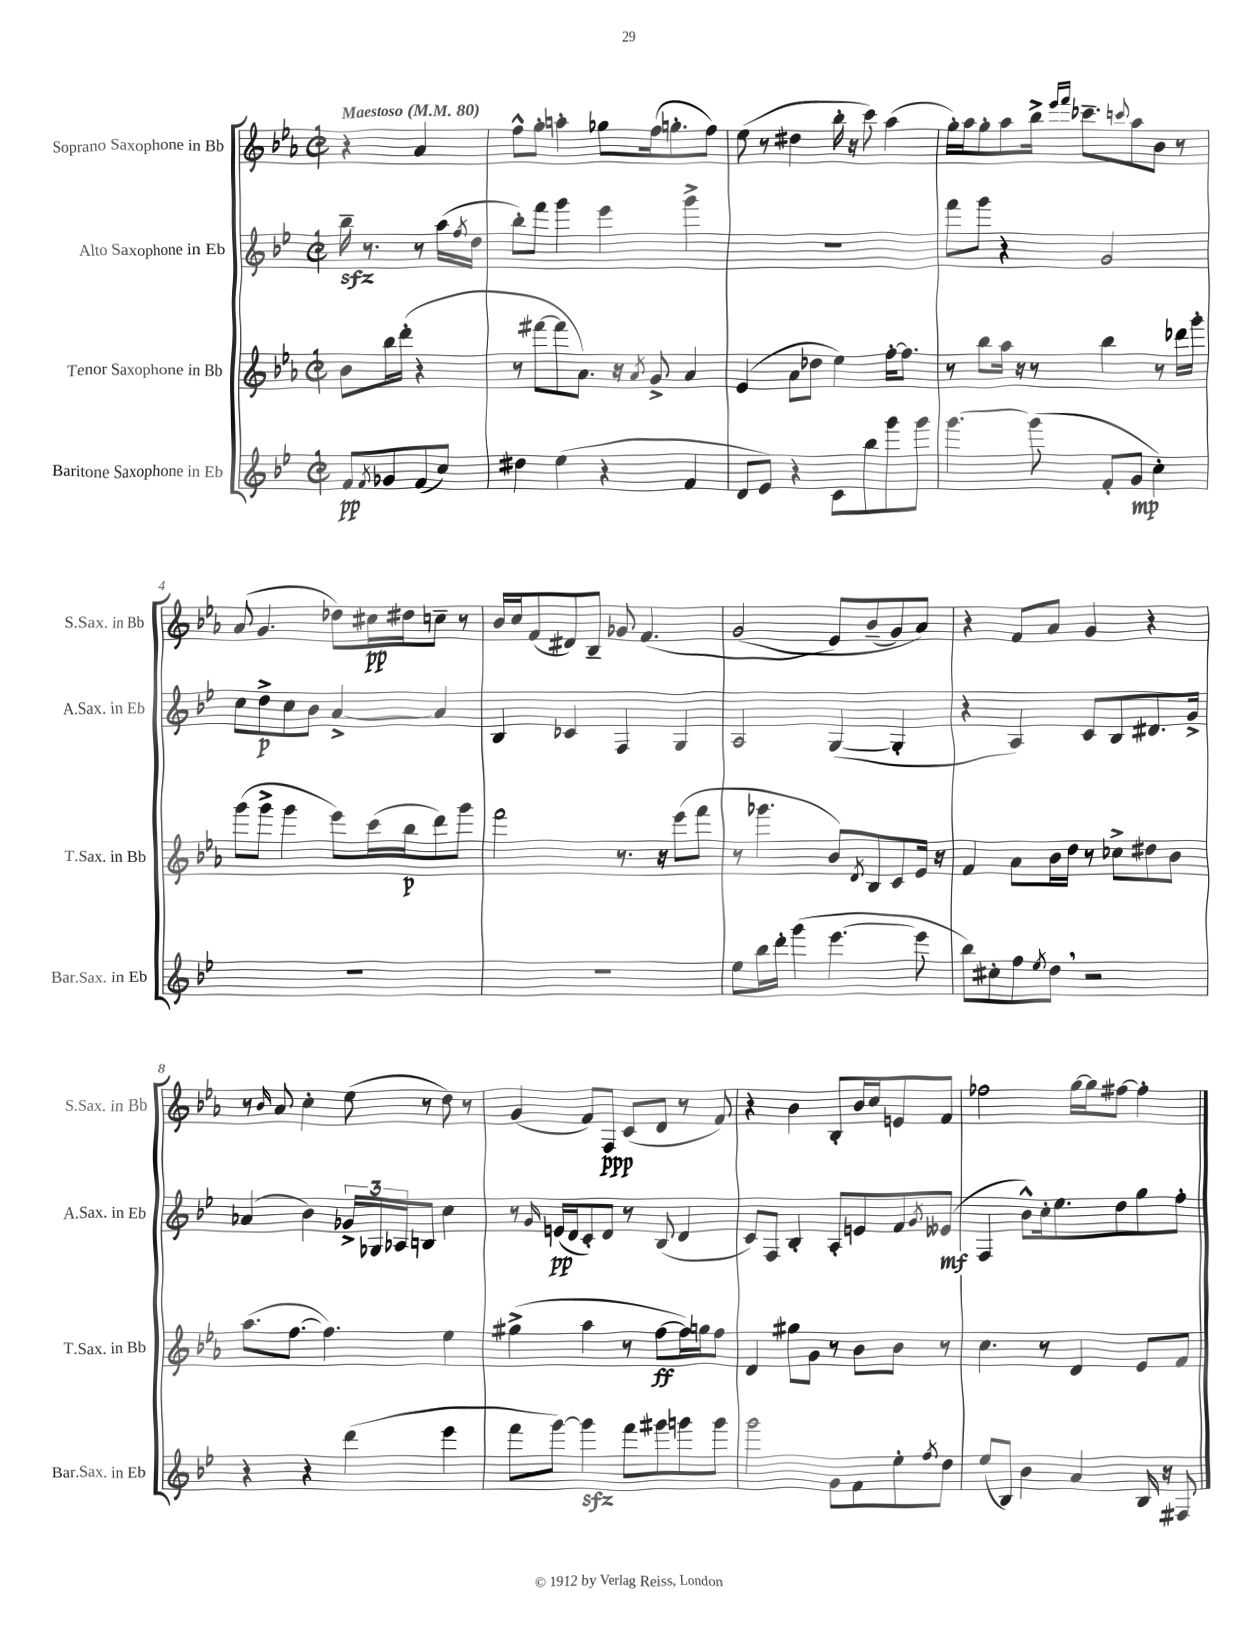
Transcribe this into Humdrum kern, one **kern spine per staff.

**kern	**kern	**kern	**kern
*staff4	*staff3	*staff2	*staff1
*clefG2	*clefG2	*clefG2	*clefG2
*k[b-e-]	*k[b-e-a-]	*k[b-e-]	*k[b-e-a-]
*M2/2	*M2/2	*M2/2	*M2/2
*met(c|)	*met(c|)	*met(c|)	*met(c|)
*MM80	*MM80	*MM80	*MM80
8f	8b-	16bb-~	4r
.	.	8.r	.
8qf	.	.	.
8g-	16bb-	.	.
.	(16ddd'	.	.
(8f	4r	8r	4a-
8cc)	.	(16aa	.
.	.	8qff	.
.	.	16dd	.
=	=	=	=
4dd#	8r	8bb-')	8ff^^
.	[8fff#	8fff	8gg'
(4ee-	8fff#]	4ggg	4aa'
.	8.a-)	.	.
4r	.	4eee-	8gg-
.	16r	.	.
.	8qa-	.	.
.	8g^	.	(16ff
.	.	.	8.gg'
4f	4a-	4ggg^	.
.	.	.	8ff)
=	=	=	=
8d	(4e-	1r	(8ee-
8e-)	.	.	8r
4r	8a-	.	4dd#
.	8dd-	.	.
8c	4ee-)	.	16bb-'
.	.	.	16r
8bb-	.	.	8ccc)
8ggg	[16ff'	.	(4aa-
.	8.ff]	.	.
8ggg	.	.	.
=	=	=	=
[4.ggg	8r	8fff	16gg')
.	.	.	16aa-
.	8bb-	8ggg	8gg'
.	16aa-	4r	8aa-
.	16r	.	.
(8ggg]	8r	.	16bb-^
.	.	.	16qqeee-
.	.	.	16qqfff
.	.	.	8.ccc-~
8f'	4bb-	2g	.
.	.	.	8qqccc
8g	.	.	8aa-
4cc')	8r	.	8b-
.	16ddd-	.	8r
.	16ggg'	.	.
=	=	=	=
1r	(8ggg	8cc	(8a-
.	8ggg^	8dd^	4.g
.	4ggg	8cc	.
.	.	8b-	.
.	8eee-)	[4a^	8dd-)
.	(16ccc	.	16cc#
.	16bb-	.	16dd#
.	8ddd)	4a]	8cc~
.	8ggg	.	8r
=	=	=	=
1r	2fff	4B-	16b-
.	.	.	16cc
.	.	.	(8f
.	.	4c-	8d#)
.	.	.	8B-~
.	8.r	4F	8g-
.	.	.	(4.f
.	16r	.	.
.	(8eee-	4G	.
.	8fff	.	.
=	=	=	=
8ee-	8r	2A	&(2g
16bb-	4.ggg-	.	.
16ddd'	.	.	.
(4ggg	.	.	.
[4.eee-	8b-)	([4G	8e-)
.	8qd	.	.
.	8B-	.	(8b-~
.	8c	4G']	8g)
8eee-]	16e-	.	8a-&)
.	16r	.	.
=	=	=	=
8bb-)	4f	4r	4r
8cc#'	.	.	.
8ff	8a-	4A)	8f
8qee-	.	.	.
8dd	16b-	.	8a-
.	16dd	.	.
2r	8r	8c	4g
.	8cc-^	8B-	.
.	8dd#	8.d#	4r
.	8b-	.	.
.	.	16g^	.
=	=	=	=
4r	(8.aa-	(4a-	8r
.	.	.	16qqb-
.	.	.	8a-
.	[8.ff	.	.
4r	.	4b-)	4cc'
.	4.ff])	.	.
(4ddd	.	24g-^	(8ee-
.	.	24G-	.
.	.	24A-	.
.	.	8B	8r
4eee-	4ee-	4cc	8dd)
.	.	.	8r
=	=	=	=
8fff	(4gg#^	8r	(4g
.	.	16qqg	.
[8ggg)	.	(16e	.
.	.	16d	.
4ggg]	4aa-	8c')	8f)
.	.	8d	8F
8fff	8r	8r	(8c
8ggg#	[8ff	(8B-	8d
8ggg	16ff])	4d	8r
.	16gg	.	.
8ggg	8ff	.	8f)
=	=	=	=
2ggg	4d	8c)	4r
.	.	8F	.
.	8gg#	4B-'	4b-
.	8g	.	.
8g	8r	8A'	8B-'
8f	8b-	8e	16b-
.	.	.	16cc
8ee-'	8b-	8f	8e
8qff	.	8qg	.
8dd	8r	(8e--	8f
=	=	=	=
(8ee-	4.cc	4F	2ff-
8B-)	.	.	.
4b-	.	8b-^^)	.
.	8r	16cc'	.
.	.	8.ee-	.
4a	4d	.	[16gg
.	.	.	16gg]
.	.	8dd	[8ff#
16B-	8e-	8gg	4ff#']
16r	.	.	.
8F#	8f	8ff'	.
==	==	==	==
*-	*-	*-	*-
